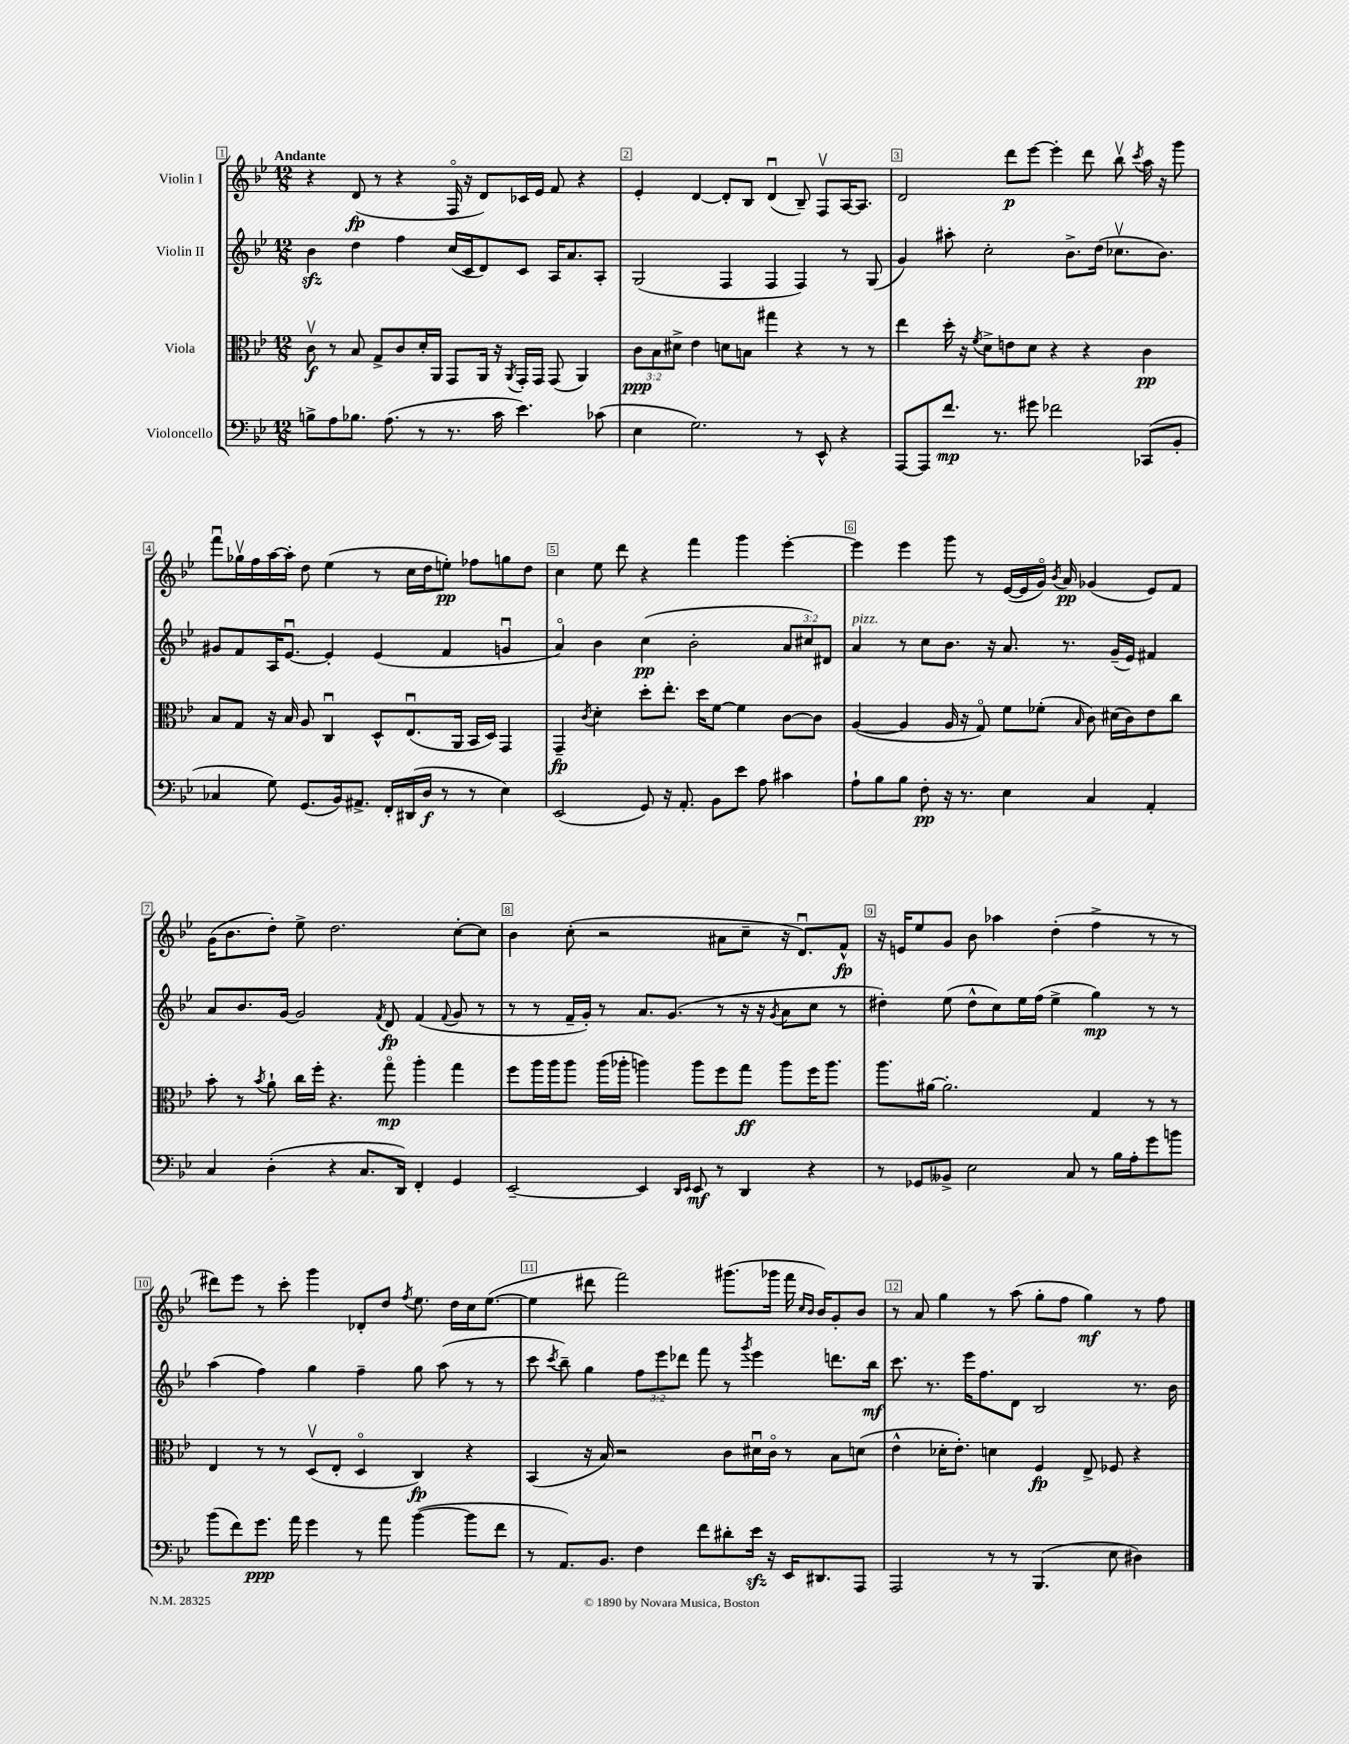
<<
\new StaffGroup <<
\new Staff = "s0" \with { instrumentName = "Violin I" } {
    \clef treble \key bes \major \numericTimeSignature \time 12/8 \tempo "Andante"
    \autoBeamOff r4 d'8\fp( r8 r4 f16\flageolet r16 d'8[) ces'16 ees'16] f'8 r4 |
    ees'4-. d'4~ d'8[-. bes8] d'4\downbow( bes8--) f8[\upbow a16~ a8.] |
    d'2 d'''8[\p ees'''8]~ ees'''4-. d'''8 bes''8\upbow \acciaccatura { c'''8 } a''16 r16 g'''8 |
    f'''8[\downbow ges''16\upbow f''16 a''16~ a''16]-. d''8 ees''4( r8 c''16[ d''16 e''8]-.\pp) fes''8[ g''8 d''8] |
    c''4 ees''8 d'''8 r4 f'''4 g'''4 ees'''4~-. |
    ees'''4 ees'''4 g'''8 r8 ees'16[~( ees'16 g'16]\flageolet) \acciaccatura { bes'8 } a'16\pp ges'4( ees'8[) f'8] |
    g'16[( bes'8. d''8]-.) ees''8-> d''2. c''8[~-. c''8] |
    bes'4 c''8-.( r2 ais'8[ c''8]-- r16 d'8.[\downbow) f'8]-^\fp |
    r16 e'16[ ees''8 g'8] bes'8 aes''4 d''4-.( f''4-> r8 r8 |
    dis'''8[) ees'''8] r8 c'''8-. g'''4 des'8[-. d''8] \acciaccatura { f''8 } ees''8. d''16[ c''16 ees''8.]~( |
    ees''4 dis'''8 f'''2) gis'''8.[( ges'''16] f'''16 \grace { c''16[ bes'16] } bes'16[) g'8-. bes'8] |
    r8 a'8 g''4 r8 a''8( g''8[-. f''8] g''4\mf) r8 f''8 \bar "|." |
}
\new Staff = "s1" \with { instrumentName = "Violin II" } {
    \clef treble \key bes \major \numericTimeSignature \time 12/8 \override Staff.TupletNumber.text = #tuplet-number::calc-fraction-text
    \autoBeamOff bes'4\sfz d''4 f''4 c''16[( c'16 d'8) c'8] a16[ a'8. a8]-. |
    g2( f4 f4 f4) r8 g8( |
    g'4) ais''8-. c''2-. bes'8.[-> d''16]( ces''8.[\upbow bes'8.]) |
    gis'8[ f'8 a16 ees'8.]~\downbow ees'4-. ees'4( f'4 g'4\downbow |
    a'4\flageolet) bes'4 c''4\pp( bes'2-. \tuplet 3/2 { a'8[ cis''8) dis'8] } |
    a'4^\markup { \italic "pizz." } r8 c''8[ bes'8.] r16 a'8. r8. g'16[--( ees'16]) fis'4 |
    a'8[ bes'8. g'16]~ g'2 \acciaccatura { f'8 } d'8\fp f'4( \appoggiatura { f'8 } g'8 r8 |
    r8 r8 f'16[-- g'16]-.) r8 a'8.[ g'8.]( r8 r16 r16 \acciaccatura { g'8 } a'8[ c''8] r8 |
    dis''4-.) ees''8( dis''8[-^ c''8) ees''16 f''16]( ees''4-> g''4\mp) r8 r8 |
    a''4( f''4) g''4 f''4-- g''8 a''8( r8 r8 |
    c'''8 \acciaccatura { c'''8 } bes''8--) g''4 \tuplet 3/2 { f''8[ ees'''8 des'''8] } f'''8 r8 \acciaccatura { g'''8 } ees'''4 d'''8.[ bes''16]\mf |
    c'''8. r8. ees'''16[ f''8. d'8] bes2 r8. bes'16 \bar "|." |
}
\new Staff = "s2" \with { instrumentName = "Viola" } {
    \clef alto \key bes \major \numericTimeSignature \time 12/8 \override Staff.TupletNumber.text = #tuplet-number::calc-fraction-text
    \autoBeamOff c'8\upbow\f r8 bes8 g8[-> c'8 d'16-. a,16] g,8[ a,16] r16 \acciaccatura { a,8 } g,16[-. g,16] g,8( a,4) |
    \tuplet 3/2 { c'8[\ppp bes8 dis'8]-> } ees'4 d'8[ b8] gis''4 r4 r8 r8 |
    ees''4 d''16-. r16 \acciaccatura { f'8 } d'8[-> e'8 d'8] r4 r4 c'4\pp |
    bes8[ g8] r16 bes16 a8 c4\downbow d8[-^ ees8.\downbow( a,16] bes,16[ d16]) g,4 |
    g,4--\fp \acciaccatura { c'8 } d'4-. d''8[-. ees''8.]-. d''16[ f'8]~ f'4 c'8[~ c'8] |
    a4~( a4 a16 r16 g8\flageolet) f'8[ fes'8]-.( \grace { bes16 } c'8) dis'16[( c'16) ees'8 c''8] |
    bes'8-. r8 \acciaccatura { bes'8 } a'8-! c''16[ f''16]-. r4. g''8\flageolet\mp a''4-. g''4 |
    f''8[ a''16 a''16 a''8] a''16[( aes''16]-. a''4) a''8[ f''8 g''8]\ff a''8[ f''16 a''8.] |
    a''8.[ ais'16]~ ais'2.-. g4 r8 r8 |
    ees4 r8 r8 d8[\upbow( ees8]-. d4\flageolet c4\fp) r4 |
    bes,4( r16 bes16) r2 c'8[ dis'16\downbow c'16]\flageolet r8 bes8[ d'8]( |
    ees'4-^ des'16[-. ees'8.]-.) d'4 f4\fp ees8-> fes8 r4 \bar "|." |
}
\new Staff = "s3" \with { instrumentName = "Violoncello" } {
    \clef bass \key bes \major \numericTimeSignature \time 12/8
    \autoBeamOff b8[-> a8 bes8.] a8.( r8 r8. c'16 ees'4.) ces'8( |
    ees4 g2.) r8 ees,8-^ r4 |
    a,,8[~ a,,8 f'8.]\mp r8. gis'8 fes'2 ces,8[( bes,8]-. |
    ces4 g8) g,8.[( bes,16) ais,8.]-> f,16[-. dis,16( d16]\f r8 r8 ees4) |
    ees,2( g,8) r16 a,8.-. bes,8[ ees'8] a8 cis'4 |
    a8[-! bes8 bes8] f8-.\pp r16 r8. ees4 c4 a,4-. |
    c4 d4-.( r4 c8.[ d,16]) f,4-. g,4 |
    ees,2~-- ees,4 \grace { d,16[ ees,16] } ees,8\mf r8 d,4 r4 |
    r8 ges,8[ beses,8]-> ees2 c8 r8 bes16[ a16-. g'8 b'8] |
    bes'8[( f'8) g'8.]\ppp a'16 g'4 r8 a'8 bes'4~( bes'8[ f'8] |
    r8 a,8.[) bes,8.] f4 f'8[ dis'8-. ees'16]\sfz r16 ees,16[ dis,8. a,,8] |
    a,,2 r8 r8 bes,,4.( ees8 dis4) \bar "|." |
}
>>
>>
\layout { \context { \Score \override BarNumber.break-visibility = ##(#f #t #t) barNumberVisibility = #all-bar-numbers-visible \override BarNumber.stencil = #(make-stencil-boxer 0.1 0.3 ly:text-interface::print) } }
